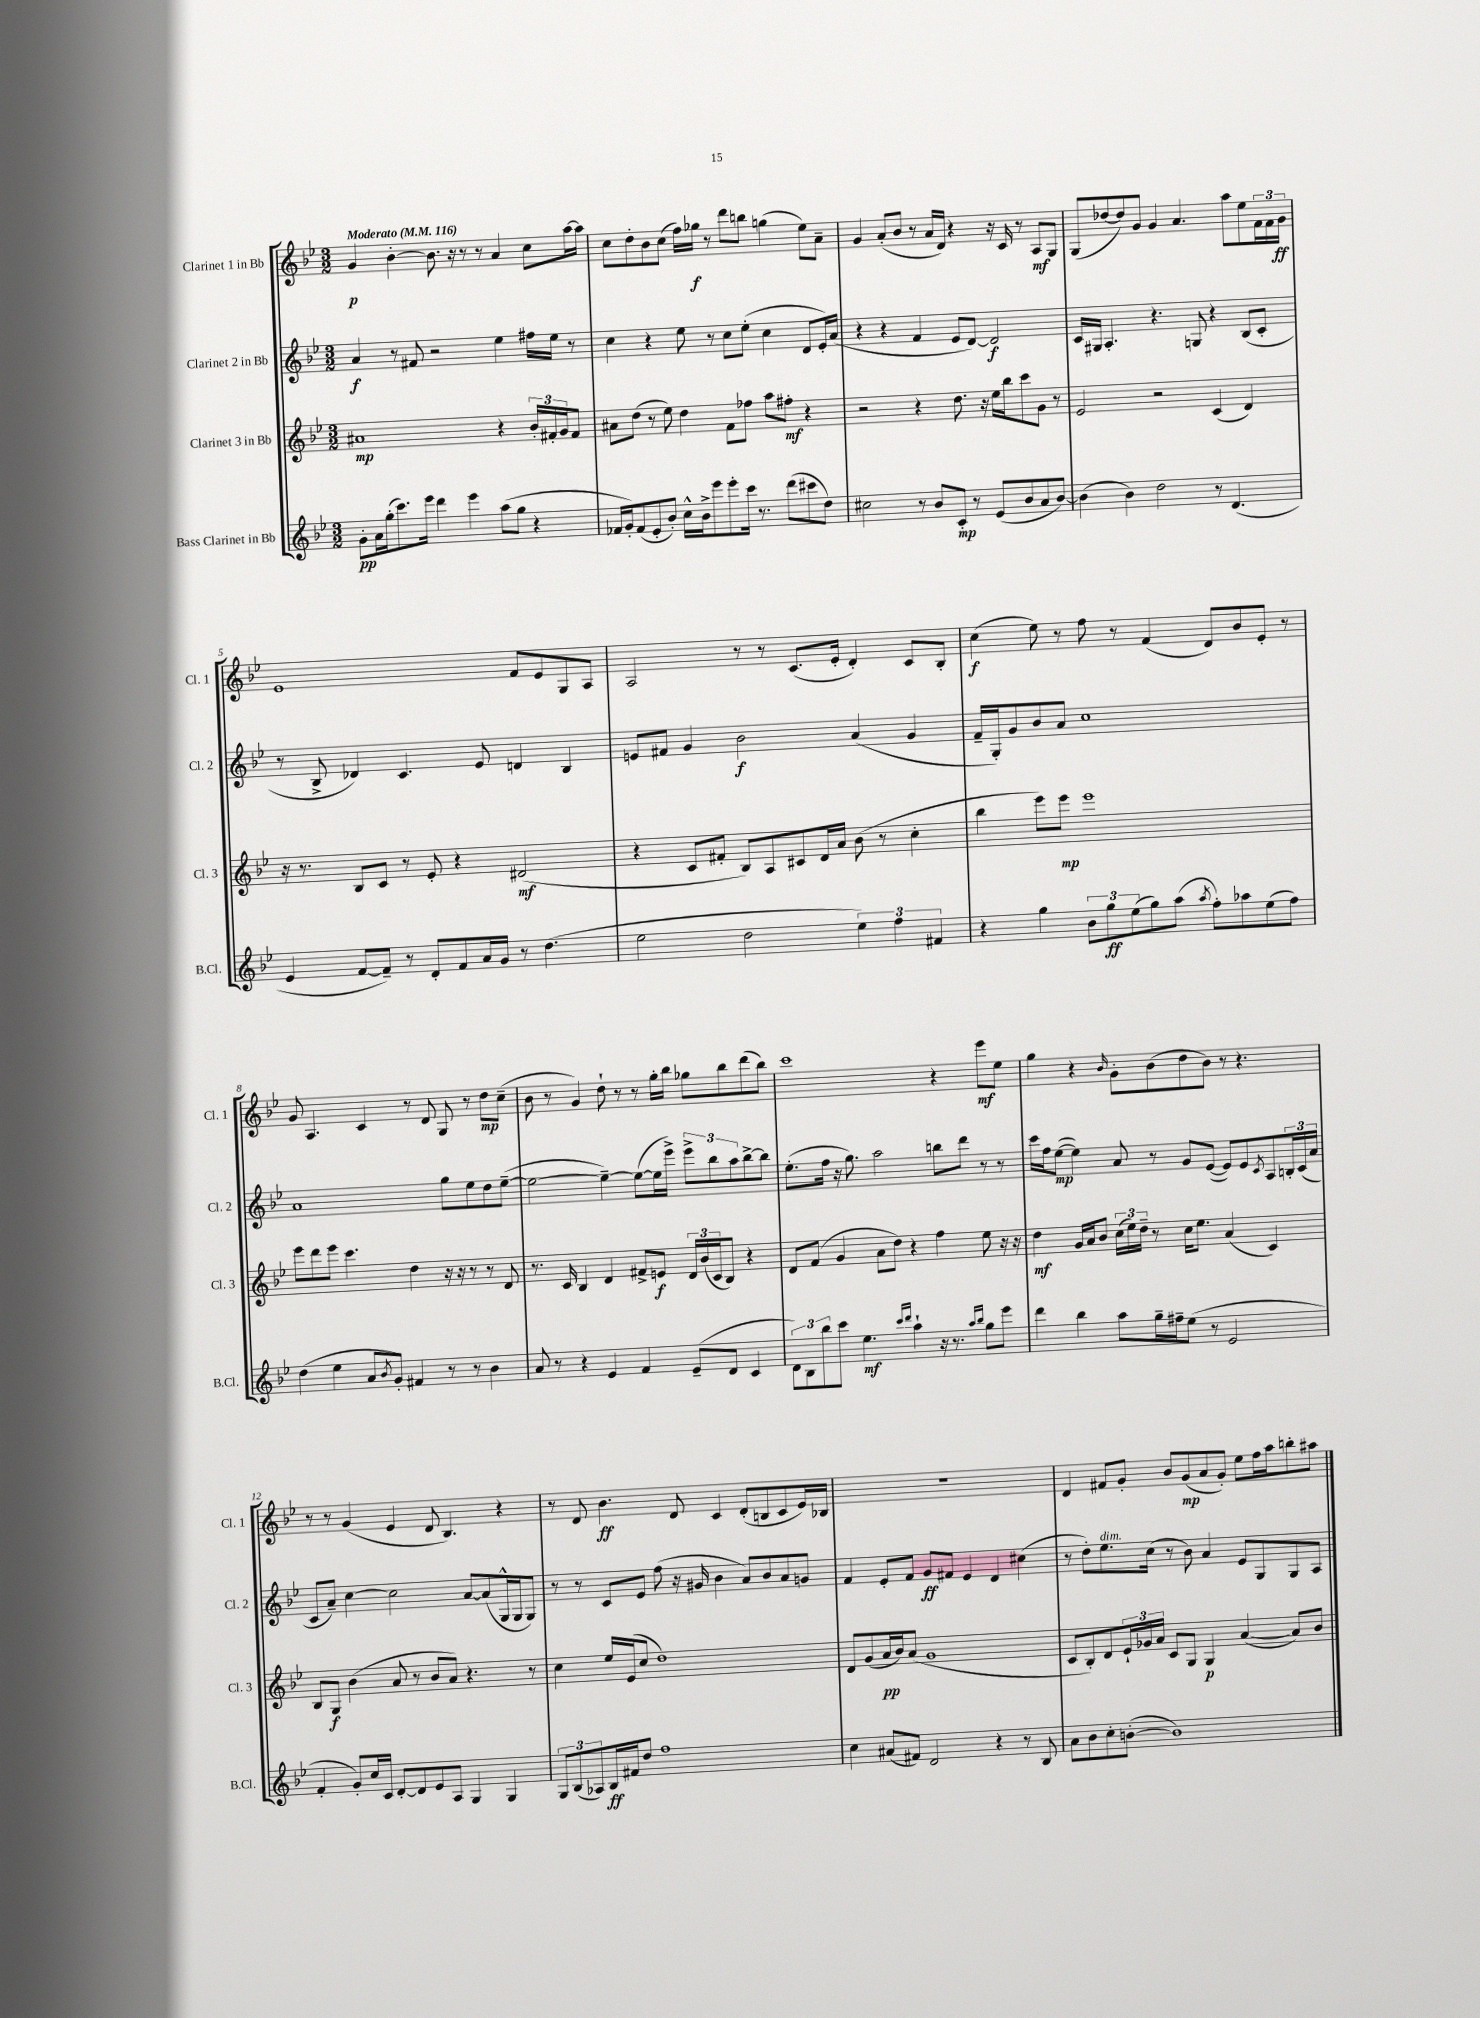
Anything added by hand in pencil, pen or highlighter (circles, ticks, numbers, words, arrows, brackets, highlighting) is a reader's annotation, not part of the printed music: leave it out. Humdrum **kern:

**kern	**kern	**kern	**kern
*staff4	*staff3	*staff2	*staff1
*clefG2	*clefG2	*clefG2	*clefG2
*k[b-e-]	*k[b-e-]	*k[b-e-]	*k[b-e-]
*M3/2	*M3/2	*M3/2	*M3/2
*MM116	*MM116	*MM116	*MM116
8g'	1a#	4a	4g
16a	.	.	.
(16gg'	.	.	.
8.ccc)	.	8r	[4b-'
.	.	8f#	.
16eee-	.	.	.
4ddd	.	2r	8.b-]
.	.	.	16r
4eee-	.	.	8r
.	.	.	8r
(8aa	4r	4ee-	4a
8gg	.	.	.
4r	24b-'	16ff#	8cc
.	24f#'	.	.
.	.	16ee-	.
.	24g	.	.
.	8f#	8r	[16aa
.	.	.	16aa]
=	=	=	=
16f-	8a#	4cc	8cc
16g')	.	.	.
(8f-	(8dd	.	8dd'
8e-'	8r	4r	8b-
8b-')	8ee-)	.	(8cc
16cc^^	4dd	8ee-	16ff)
16b-^	.	.	16gg-
8eee-	.	8r	8r
8eee-'	8f	8cc	8ddd
16ccc	8ff-	(8ee-'	8bb
8.r	.	.	.
.	8aa	4cc	(4gg
(8ddd	8ff#'	.	.
8ccc#	4r	8d	8ee-)
8dd)	.	16e-')	8a~
.	.	(16a	.
=	=	=	=
2cc#	2r	4r	4g
.	.	4r	(8a'
.	.	.	8b-
8r	4r	4f	8r
8b-	.	.	16a
.	.	.	16d)
8c'	8.dd	8e-	4r
8r	.	[8d)	.
.	16r	.	.
(8e-	16ee-	2d]	16r
.	16bb-	.	16c
8b-	8ccc	.	8r
8a	8g	.	8A
[8b-)	8r	.	8G
=	=	=	=
(4b-]	2e-	16c	(8G
.	.	16G#	.
.	.	4.A'	[8dd-
4b-)	.	.	8dd-])
.	.	.	8g
2dd	2r	4.r	4g
.	.	.	4.a
.	.	8G	.
8r	(4c	4r	.
(4.d	.	.	8aa
.	4d)	(8B-	8ee-
.	.	8c'	24f
.	.	.	24f
.	.	.	24g
=	=	=	=
4e-	16r	8r	1e-
.	8.r	.	.
.	.	8B-^	.
[8f	8B-	4d-)	.
8f~])	8c	.	.
8r	8r	4.c	.
8d'	8e-'	.	.
8f	4r	.	.
16a	.	8e-	.
16g	.	.	.
8r	(2d#	4d	8f
(4.dd	.	.	8e-
.	.	4B-	8G
.	.	.	8A
=	=	=	=
2ee-	4r	8e	2A
.	.	8f#	.
.	8c	4g	.
.	8f#'	.	.
2dd	8B-)	2b-	8r
.	8A	.	8r
.	8c#	.	(8.c
.	16d	.	.
.	16a	.	16e-'
6ee-)	(8b-	(4a	4d')
.	8r	.	.
6ff	.	.	.
.	4cc'	4g	8c
6f#	.	.	.
.	.	.	8B-'
=	=	=	=
4r	4bb-	16f~	(4cc
.	.	16G')	.
.	.	8g	.
4gg	8eee-)	8b-	8ee-)
.	8eee-	8a	8r
12b-	1eee-	1cc	8ff
12gg	.	.	.
.	.	.	8r
(12ee-	.	.	.
8gg)	.	.	(4f
(8aa	.	.	.
8qaa	.	.	.
8ff')	.	.	8d)
8aa-	.	.	8b-
(8ee-	.	.	8e-'
8ff)	.	.	8r
=	=	=	=
(4dd	8eee-	1a	8g
.	8ddd	.	4.A
4ee-	8eee-	.	.
.	4.ccc	.	.
8a	.	.	4c
8qb-	.	.	.
8g')	.	.	.
4f#	4dd	.	8r
.	.	.	8d
8r	16r	8gg	8G
.	16r	.	.
8r	8r	8ee-	8r
4b-	8r	8dd	8dd
.	8d	([8ee-~	(8cc~
=	=	=	=
8a	8.r	2ee-_	8b-
8r	.	.	8r
.	16c	.	.
4r	4B-	.	4g)
4e-	4d	4ee-~_)	8dd`
.	.	.	8r
4f	8f#^	(8ee-_	8r
.	8e	16ee-]	16gg'
.	.	16eee-^)	16bb-
(8e-~	24d	12eee-^	8gg-
.	(24b-	.	.
.	24c	12bb-	.
8d	8B-)	.	8bb-
.	.	12aa	.
4c	4r	[8bb-^	(8ddd
.	.	8bb-]	8bb-)
=	=	=	=
12d)	8d	(8.ee-'	1ccc
12B-	.	.	.
.	(8f	.	.
12bb-	.	.	.
.	.	16ff	.
8ccc	4g	16r	.
.	.	8.gg)	.
4.ee-	.	.	.
.	8a	2aa	.
.	8dd)	.	.
16qqccc	.	.	.
16qqddd	.	.	.
4aa`	4r	.	.
16r	4ff	8bb	4r
8.r	.	.	.
.	.	8ddd	.
16qqaa	.	.	.
16qqbb-	.	.	.
8gg	8ee-	8r	8eee-
8eee-	16r	8r	8ee-
.	16r	.	.
=	=	=	=
4ddd	4dd	16ccc	4gg
.	.	16ff	.
.	.	([8ee-	.
4bb-	16g	4ee-])	4r
.	16a	.	.
.	8b-	.	.
.	.	.	16qqb-
8aa	(24cc	8a	8g'
.	24ee-)	.	.
.	24dd~	.	.
16gg~	8r	8r	(8b-
16ff#~	.	.	.
(8ee-	16cc	8g	8dd
.	8.ee-	.	.
8r	.	([8e-	8b-)
2e-	(4a	8e-])	8r
.	.	8e-	4.r
.	.	8qc	.
.	4c)	8A	.
.	.	24B'	.
.	.	(24c	.
.	.	24a	.
=	=	=	=
4f'	8B-	8c	8r
.	8G	8a~)	8r
8g')	(4b-	[4cc	(4g
16cc	.	.	.
16c	.	.	.
[8d'	8a	2cc]	4e-
8d]	8r	.	.
8e-	8b-	.	8d
8A	8a)	.	4.B-)
4G	4.r	[8a	.
.	.	(8a]	.
4G	.	16G^^	4r
.	.	16G	.
.	8r	8G)	.
=	=	=	=
12G	4cc	8r	8r
(12B-	.	.	.
.	.	8r	8d
12A-)	.	.	.
16B-	16ee-	8c	4.b-
16f#	(16e-	.	.
8dd	8cc	8e-	.
1ff	1dd)	(8ff	.
.	.	16r	8d
.	.	16g#	.
.	.	4b-	4c
.	.	8a)	(8d'
.	.	8b-	8B
.	.	8a	8c
.	.	8g	16e-)
.	.	.	16B-
=	=	=	=
4cc	8d	4f	1.r
.	(8g	.	.
(8a#	16a	8e-'	.
.	16b-)	.	.
8f#)	(8a	8f	.
2d	1g	8g	.
.	.	8f#	.
.	.	4e-	.
4r	.	4d	.
8r	.	(4cc#	.
8B-	.	.	.
=	=	=	=
8a	8c	8r	4d
8b-	8B-')	8dd')	.
8cc'	8d	8.ee-	8f#
([8b'	24e-`	.	8g'
.	24g-	.	.
.	.	(16cc	.
.	24a	.	.
1b])	8c	8r	8b-
.	8G	8b-)	(8g
.	4G	4a	8a
.	.	.	8g')
.	([4a	8e-	8ee-
.	.	8G	16ff
.	.	.	16aa
.	8a])	8G	8bb'
.	8b-	8A	8aa#
==	==	==	==
*-	*-	*-	*-
